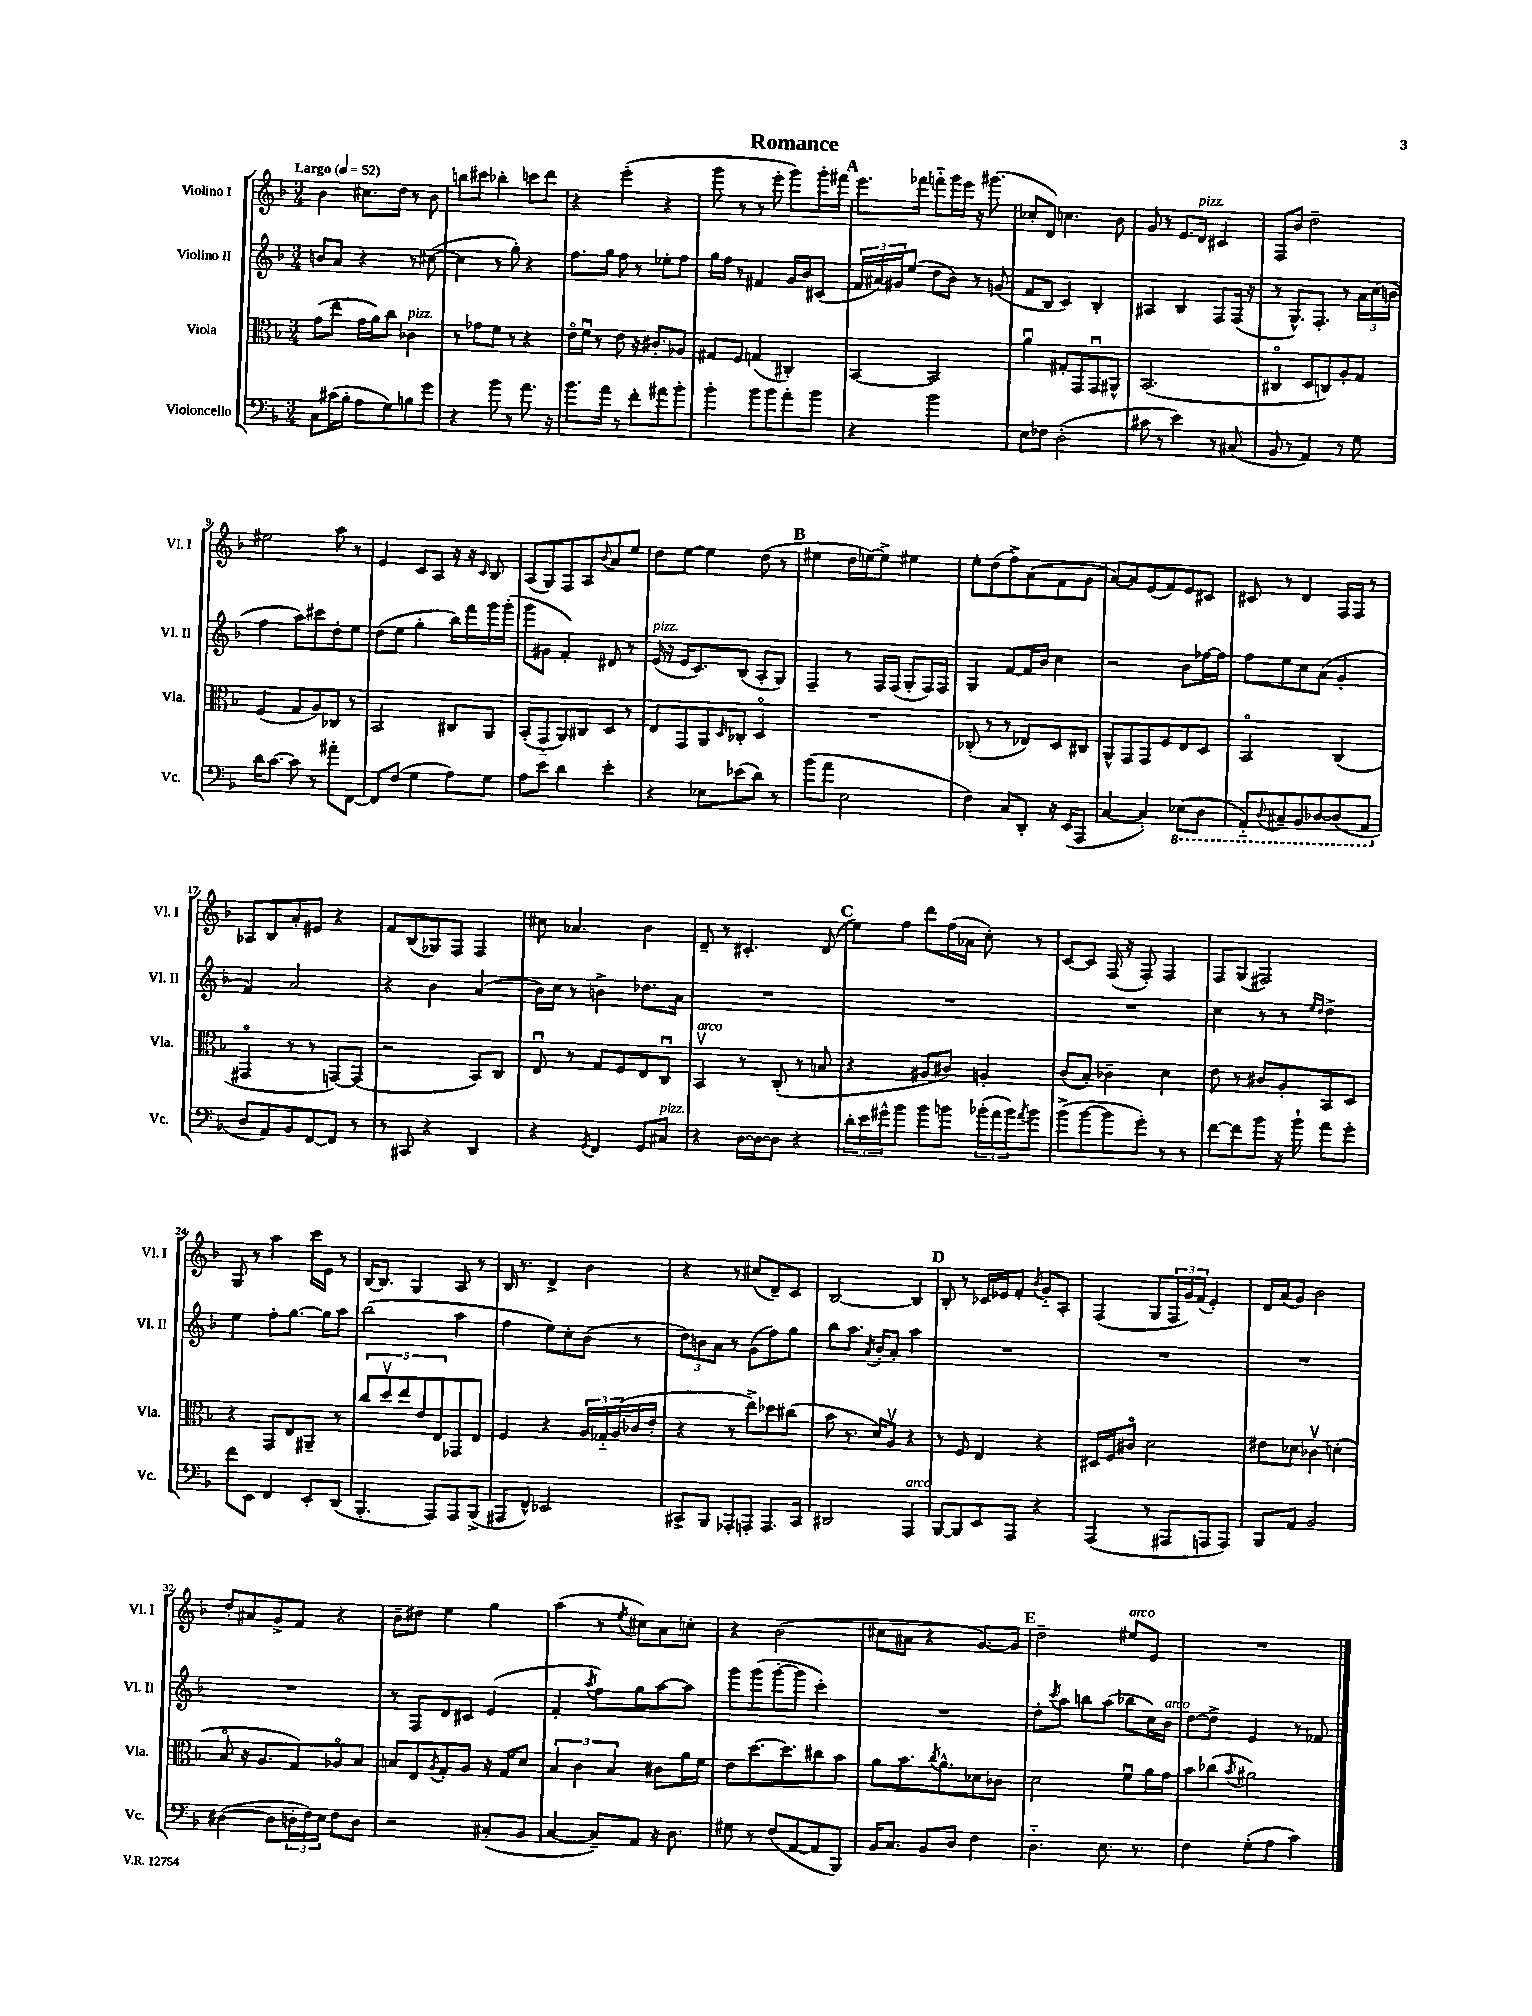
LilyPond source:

\header { title = "Romance" }
<<
\new StaffGroup <<
\new Staff = "s0" \with { instrumentName = "Violino I" shortInstrumentName = "Vl. I" } {
    \clef treble \key f \major \numericTimeSignature \time 3/4 \tempo "Largo" 4 = 52
    bes'4 cis''8. d''16 r8 bes'8 |
    b''8 cis'''8 bes''4-. c'''8 d'''8 |
    r4 e'''4-.( r4 |
    g'''8 r8 r8 e'''8-. g'''8) g'''16-. fis'''16 |
    \mark \markup { \bold "A" } e'''8. fes'''16 f'''8-_ g'''16 e'''16 r16 gis'''8.( |
    ces''8-. d'8) c''4. bes'8 |
    g'8 r8 e'8. d'16^\markup { \italic "pizz." } cis'4 |
    f8 bes'8 d''2-- |
    eis''2 a''8 r8 |
    e'4 c'8 a8 r16 r16 \grace { c'16 } bes8 |
    a8( g8) f8 a8 \appoggiatura { bes'8 } a'8 e''8 |
    d''8 e''8~ e''4 d''8( r8 |
    \mark \markup { \bold "B" } eis''4 d''16 e''16~) e''8-> eis''4 |
    e''8-. d''8( f''8->) a'8( f'8 g'8 |
    a'8~) a'8 e'8( f'8) e'8 cis'8 |
    cis'8 r8 d'4 f16 f16 r8 |
    aes8 bes8 a'8-. eis'8 r4 |
    f'8 bes8( ges8) f8 f4 |
    cis''8 aes'4. bes'4 |
    d'8-- r8 cis'4.-. d'8( |
    \mark \markup { \bold "C" } e''8) f''8 d'''8 f''16( aes'16 c''8-.) r8 |
    c'8~ c'8 f16( r16 f8-.) f4 |
    f8 g8( fis2) |
    g8 r8 a''4 c'''16 e'16 r8 |
    bes16~ bes8. g4 a8 r8 |
    bes16 r8. d'4-> bes'4 |
    r4 r8 cis''8( d'8--) c'8 |
    bes2~ bes4 |
    \mark \markup { \bold "D" } bes8-. r8 ces'16 ees'16 f'8-. \acciaccatura { bes'8 } g'8-_ a8-. |
    f4( g8 \tuplet 3/2 { f16 g'16) f'16( } e'4-.) |
    d'16 a'16( g'8) bes'2 |
    d''8-. ais'8 g'8-> f'8 r4 |
    bes'8-- dis''8 e''4 g''4 |
    a''4( r8 \acciaccatura { e''8 } cis''8) a'8 c''8-. |
    r4 bes'2( |
    cis''8 ais'8 r4 g'8.~) g'16 |
    \mark \markup { \bold "E" } d''2-- eis''8^\markup { \italic "arco" } e'8 |
    R2. \bar "|." |
}
\new Staff = "s1" \with { instrumentName = "Violino II" shortInstrumentName = "Vl. II" } {
    \clef treble \key f \major \numericTimeSignature \time 3/4
    b'8 a'8 r4 r8 cis''8~( |
    cis''4 r8 g''8-.) r4 |
    f''8. g''16 f''8 r8 ees''8-. f''8 |
    g''16 f''16 r8 fis'4 g'16 bes'16 cis'8( |
    \mark \markup { \bold "A" } \tuplet 3/2 { f'16 ais'16) gis'16 } e''8( d''8 bes'8) r8 g'8( |
    f'8 bes8 c'4) bes4-. |
    ais4 bes4 f8 f16( r16 |
    r8 g8.-^) f8.-. r8 \tuplet 3/2 { a'16 c''16( b'16 } |
    f''4 a''8) cis'''8 d''8-. e''8 |
    d''8( e''8 g''4-. bes''16) f'''16 g'''16 g'''16-.( |
    g'''8 gis'8 f'4-.) dis'8 r8 |
    e'16^\markup { \italic "pizz." }( r16 e'16 c'8.) bes8( a8-. g8) |
    \mark \markup { \bold "B" } f4-- r8 f16 f16( g8-. f16) f16 |
    g4 f'8~ f'16 bes'16 c''4 |
    r2 bes'8 fes''16~ fes''16 |
    f''8 e''8 c''8 a'8( g'4-. |
    f'4) a'2 |
    r4 bes'4 a'4( |
    bes'16) c''16 r8 b'4-> des''8. a'16 |
    R2. |
    \mark \markup { \bold "C" } R2. |
    R2. |
    c''4 r8 r8 \grace { e''16 d''16 } d''4-> |
    e''4 f''8-. g''8.~ g''16 a''8 |
    bes''2( a''4 |
    f''4 e''8) c''8-. bes'8( r8 |
    \tuplet 3/2 { d''8) b'8 a'8 } r8 g'8( f''8) g''8 |
    bes''8 a''8. \acciaccatura { a'8 } bes'16-. a'8-. a''4 |
    \mark \markup { \bold "D" } R2. |
    R2. |
    R2. |
    R2. |
    r8 f8 d'8 cis'8 e'4( |
    f'4-. \acciaccatura { a''8 } f''8) g''8 a''8~ a''8 |
    g'''8 g'''8( g'''8~-. g'''8 c'''4-.) |
    R2. |
    \mark \markup { \bold "E" } d''8-. \acciaccatura { c'''8 } a''8 b''8 a''8( bes''8 c''16) bes'16^\markup { \italic "arco" } |
    d''8~ d''8-> e'4 r8 fes'8 \bar "|." |
}
\new Staff = "s2" \with { instrumentName = "Viola" shortInstrumentName = "Vla." } {
    \clef alto \key f \major \numericTimeSignature \time 3/4
    g'8( e''8 g'16 a'16) c''8 ces'4^\markup { \italic "pizz." } |
    r8 ges'8 f'8 r8 r4 |
    e'16\flageolet f'16\downbow r8 e'8 r16 cis'8.-. aes8 |
    gis8 f8 g4( cis4-.) |
    \mark \markup { \bold "A" } bes,4~ bes,2 |
    a'4\downbow gis8-. g,8 g,8\downbow ais,8-^ |
    bes,2.( |
    cis4\flageolet d8 c8) a8-. g8 |
    f4( g8 a8) ces8 r8 |
    bes,2 cis8 a,8 |
    bes,8-.( g,8-_ a,8) cis8 d8 r8 |
    e8 g,8 a,8 \grace { d16 } ces8-. d4\flageolet |
    \mark \markup { \bold "B" } R2. |
    ces8-.( r8 r8 ees8) d8 cis8 |
    a,8-^ g,8 g,8 f8 e8 d8 |
    bes,2\flageolet c4( |
    gis,4\flageolet r8 r8 g,8~) g,8( |
    r2 bes,8) c8 |
    e8\downbow r8 g8 f8 e8 c8\downbow |
    bes,4\upbow^\markup { \italic "arco" } r8 c8-.( r8 b8 |
    \mark \markup { \bold "C" } r4 ais8 cis'8) a4-. |
    c'8( bes8-.) ces'4-- d'4 |
    e'8 r8 cis'8 a8-. bes,8 d8 |
    r4 g,8 e8 ais,8-- r8 |
    \tuplet 5/4 { c''8 d''8\upbow e''8 e'8 e8 } ges,8 e8 |
    f4 r4 \tuplet 3/2 { a16 ges16-_ a16( } ces'16 e'16-. |
    r4 r8 e''8->) des''8 cis''8( |
    bes'8 r8. d'16) a8\upbow r4 |
    \mark \markup { \bold "D" } r8 f8 e4 r4 |
    dis16 f16 cis'8\flageolet d'2 |
    eis'8 des'8 ces'4\upbow d'4-.( |
    bes8\flageolet r16 a8. g8) aes8\flageolet bes8 |
    b8 e8 \acciaccatura { a8 } g8-. a8 r16 g16 d'8 |
    \tuplet 3/2 { bes4 c'4 bes4 } cis'8 a'16 f'16 |
    e'8 d''8.~ d''8. cis''8 bes'8 |
    a'8 bes'8. \acciaccatura { c''8 } a'8.-^ des'8 ces'8 |
    \mark \markup { \bold "E" } d'2 f'8\downbow a'16 g'16 |
    bes'8 ces''8( \acciaccatura { bes'8 } ais'2) \bar "|." |
}
\new Staff = "s3" \with { instrumentName = "Violoncello" shortInstrumentName = "Vc." } {
    \clef bass \key f \major \numericTimeSignature \time 3/4
    c8 cis'16( bes16-. a8 g8) b8 g'8 |
    r4 bes'8 r8 a'8. r16 |
    bes'8. a'16 r8 f'8-. ais'8 bes'8-. |
    bes'4-. bes'8 bes'8 a'8-. bes'8 |
    \mark \markup { \bold "A" } r4 bes'2 |
    e8 fes8 d2-.( |
    cis'8 r8 e'4) r8 cis8( |
    bes,8 r8 a,4) r8 g8 |
    d'16 c'8.~ c'8 r8 ais'8-. f,8~ |
    f,8 f8( g4 a8) g8 |
    a8 e'8 d'4 e'4-. |
    r4 ees8 ees'8( d'8) r8 |
    \mark \markup { \bold "B" } bes'8( a'8 e2 |
    f4) c8 d,8-. r16 e,16( a,,8 |
    c4~ c4-.) \ottava #-1 ees,8( d,8 |
    a,,8-_) \appoggiatura { d,8 } cis,8-- bes,,8 des,8~ des,8( a,,8 \ottava #0 |
    d8 a,8) bes,8 f,8~ f,8 r8 |
    r8 cis,8 r4 d,4 |
    r4 \acciaccatura { g,8 } f,4 g,8 cis8^\markup { \italic "pizz." } |
    r4 d16~ d16~ d8 r4 |
    \mark \markup { \bold "C" } \tuplet 3/2 { d'16-. e'16 gis'16-^ } bes'8 bes'8 b'8 \tuplet 3/2 { bes'16-.( a'16 bes'16) } \acciaccatura { a'8 } bes'8 |
    bes'8->( bes'8~ bes'8 g'8-.) r8 r8 |
    f'8~ f'8 bes'8 r16 bes'16-! a'8 g'8-. |
    f'8 e,8 f,4 e,8-. d,8( |
    bes,,4.-. a,,8) a,,8 bes,,8->( |
    ais,,8 f,8-^) ees,2 |
    cis,8-> bes,,8 aes,,8-. a,,8-. a,,8. cis,16 |
    dis,2 a,,4^\markup { \italic "arco" } |
    \mark \markup { \bold "D" } bes,,8~ bes,,8 e,8 a,,8 r4 |
    a,,4( r8 ais,,8 a,,8 a,,8) |
    bes,,8 a,8 bes,2 |
    dis4~( dis8 \tuplet 3/2 { d16-. f16) e16 } f8 d8 |
    r2 cis8-.( bes,8 |
    c4~ c8--) a,8 r16 d8. |
    gis8 r8 f8( a,8~ a,8 bes,,8) |
    bes,16 c8. bes,8 d8 f4 |
    \mark \markup { \bold "E" } d4.-_ e8. r8. |
    f4 g8-.( a8 c'4) \bar "|." |
}
>>
>>
